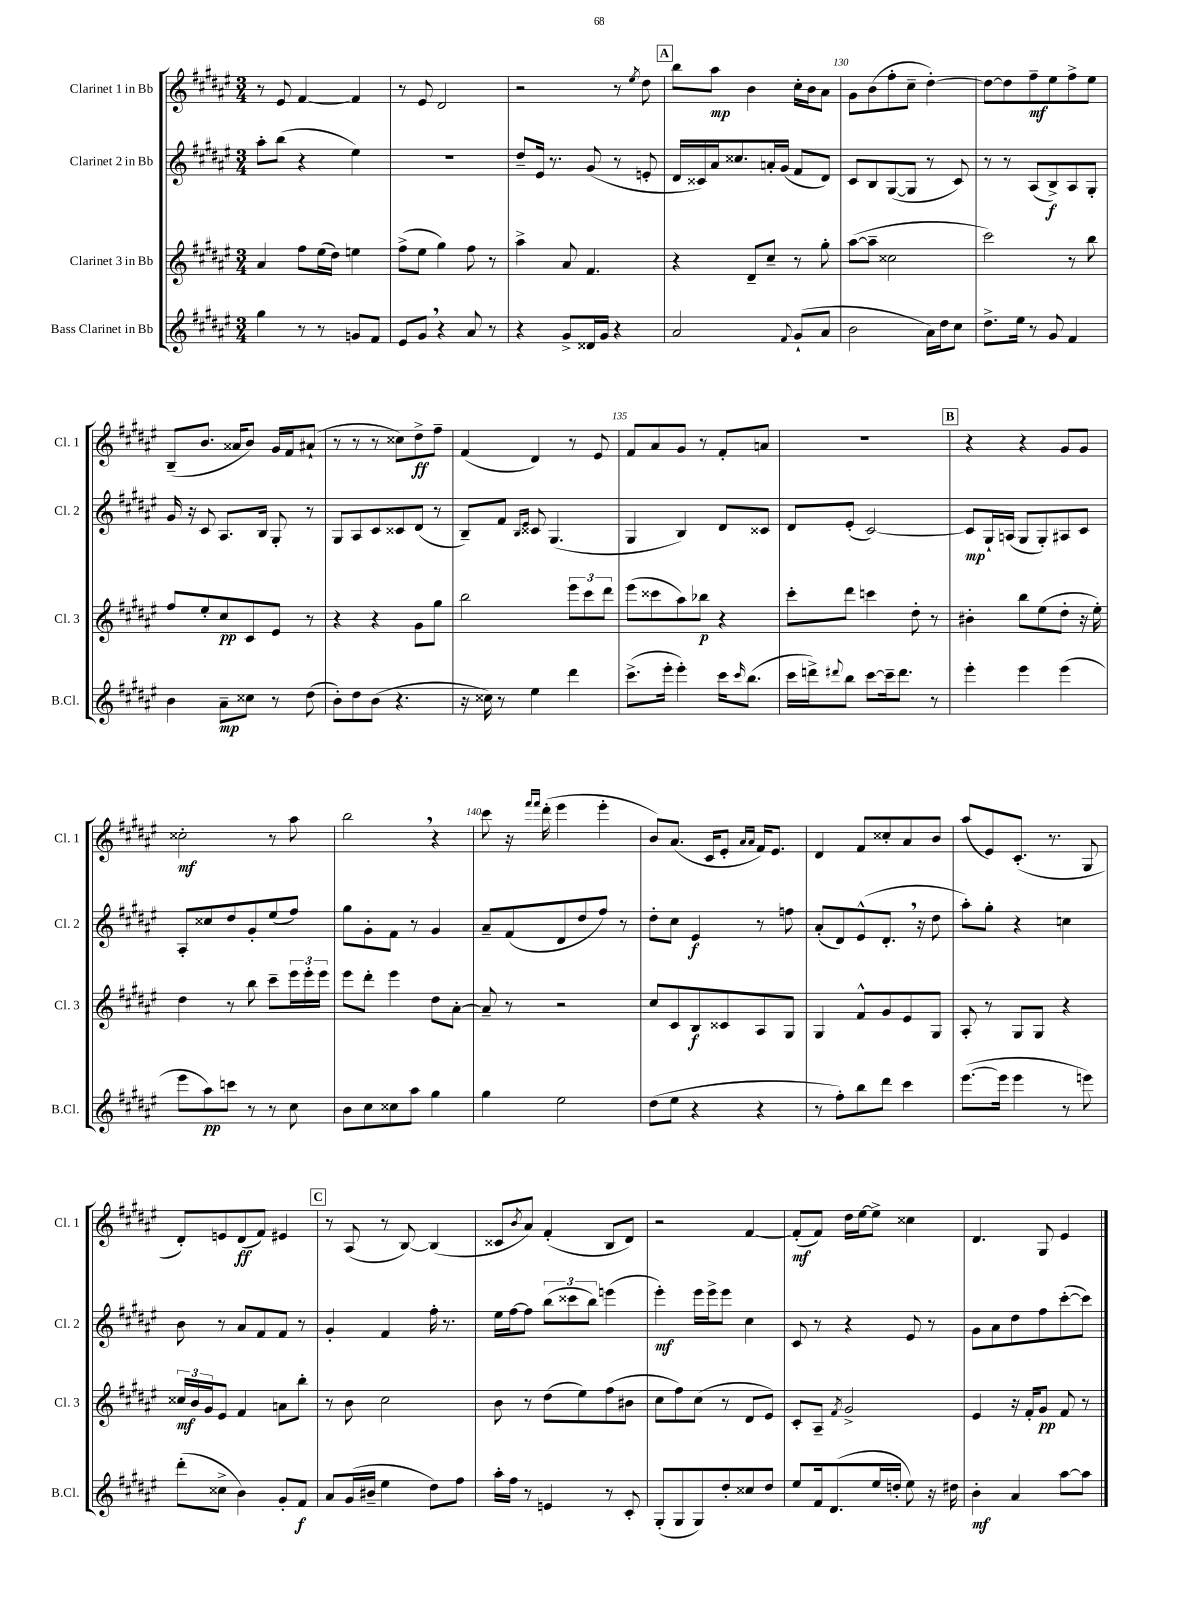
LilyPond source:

<<
\new StaffGroup <<
\new Staff = "s0" \with { instrumentName = "Clarinet 1 in Bb" shortInstrumentName = "Cl. 1" } {
    \clef treble \key fis \major \numericTimeSignature \time 3/4
    r8 eis'8 fis'4~ fis'4 |
    r8 eis'8 dis'2 |
    r2 r8 \acciaccatura { eis''8 } dis''8 |
    \mark \markup { \box "A" } b''8 ais''8\mp b'4 cis''16-. b'16 ais'8 |
    gis'8 b'8( fis''8-. cis''8-- dis''4~-.) |
    dis''8~ dis''8 fis''8--\mf eis''8 fis''8-> eis''8 |
    b8--( b'8. aisis'16 b'8) gis'16 fis'16 ais'8-!( |
    r8 r8 r8 cisis''8) dis''8->\ff fis''8-- |
    fis'4( dis'4) r8 eis'8 |
    fis'8 ais'8 gis'8 r8 fis'8-. a'8 |
    R2. |
    \mark \markup { \box "B" } r4 r4 gis'8 gis'8 |
    cisis''2-.\mf r8 ais''8 |
    b''2 \breathe r4 |
    cis'''8 r16 \grace { fis'''16 fis'''16 } dis'''16-.( eis'''4 eis'''4-. |
    b'8) ais'8.( cis'16 eis'8-. \grace { ais'16 ais'16 } fis'16) eis'8. |
    dis'4 fis'8 cisis''8-. ais'8 b'8 |
    ais''8( eis'8) cis'8.-.( r8. gis8 |
    dis'8-.) e'8 dis'8\ff( fis'8) eis'4 |
    \mark \markup { \box "C" } r8 ais8( r8 b8~) b4( |
    cisis'8 \acciaccatura { b'8 } ais'8) fis'4-.( b8 dis'8) |
    r2 fis'4~ |
    fis'8-.\mf( fis'8) dis''16 eis''16~ eis''8-> cisis''4 |
    dis'4. gis8 eis'4 \bar "|." |
}
\new Staff = "s1" \with { instrumentName = "Clarinet 2 in Bb" shortInstrumentName = "Cl. 2" } {
    \clef treble \key fis \major \numericTimeSignature \time 3/4
    ais''8-. b''8( r4 eis''4) |
    R2. |
    dis''8-- eis'16 r8. gis'8( r8 e'8-. |
    \mark \markup { \box "A" } dis'16 cisis'16) ais'16 cisis''8. a'16-. gis'16( fis'8 dis'8) |
    cis'8 b8 gis8~( gis8 r8 cis'8) |
    r8 r8 ais8( b8->\f) ais8 gis8-. |
    gis'16 r16 cis'8 ais8. b16 gis8-. r8 |
    gis8 ais8 cis'8 cisis'8 dis'8( r8 |
    b8--) fis'8 \grace { b16 eis'16 } cisis'8 gis4.( |
    gis4 b4) dis'8 cisis'8 |
    dis'8 eis'8-.( cis'2~) |
    \mark \markup { \box "B" } cis'8\mp gis16-! a16( gis8 gis8-.) ais8 cis'8 |
    ais8-. cisis''8 dis''8 gis'8-. eis''8( fis''8) |
    gis''8 gis'8-. fis'8 r8 gis'4 |
    ais'8-- fis'8( dis'8 dis''8 fis''8) r8 |
    dis''8-. cis''8 eis'4\f r8 f''8 |
    ais'8-.( dis'8) eis'8-^( dis'8.-. \breathe r16 dis''8 |
    ais''8-.) gis''8-. r4 c''4 |
    b'8 r8 ais'8 fis'8 fis'8 r8 |
    \mark \markup { \box "C" } gis'4-. fis'4 fis''16-. r8. |
    eis''16 fis''16~ fis''8 \tuplet 3/2 { b''8( cisis'''8 b''8) } e'''4( |
    eis'''4-.\mf) eis'''16 eis'''16-> eis'''8 cis''4 |
    cis'8 r8 r4 eis'8 r8 |
    gis'8 ais'8 dis''8 fis''8 cis'''8~-.( cis'''8) \bar "|." |
}
\new Staff = "s2" \with { instrumentName = "Clarinet 3 in Bb" shortInstrumentName = "Cl. 3" } {
    \clef treble \key fis \major \numericTimeSignature \time 3/4
    ais'4 fis''8 eis''16( dis''16) e''4 |
    fis''8->( eis''8 gis''4) fis''8 r8 |
    ais''4-> ais'8 fis'4. |
    \mark \markup { \box "A" } r4 dis'8-- cis''8-- r8 gis''8-. |
    ais''8~( ais''8-- cisis''2 |
    cis'''2) r8 b''8 |
    fis''8 eis''8-. cis''8\pp cis'8 eis'8 r8 |
    r4 r4 gis'8 gis''8 |
    b''2 \tuplet 3/2 { eis'''8 cis'''8 dis'''8 } |
    eis'''8( cisis'''8 ais''8) bes''8\p r4 |
    cis'''8-. dis'''8 c'''4 dis''8-. r8 |
    \mark \markup { \box "B" } bis'4-. b''8 eis''8( dis''8-. r16 eis''16-.) |
    dis''4 r8 b''8 cis'''8-- \tuplet 3/2 { eis'''16 eis'''16-. eis'''16 } |
    eis'''8 dis'''8-. eis'''4 dis''8 ais'8~-. |
    ais'8-- r8 r2 |
    cis''8 cis'8 b8\f cisis'8 ais8 gis8 |
    gis4 fis'8-^ gis'8 eis'8 gis8 |
    ais8-. r8 gis8 gis8 r4 |
    \tuplet 3/2 { cisis''16\mf b'16 gis'16 } eis'8 fis'4 a'8 b''8-. |
    \mark \markup { \box "C" } r8 b'8 cis''2 |
    b'8 r8 dis''8( eis''8) fis''8( bis'8 |
    cis''8 fis''8) cis''8( r8 dis'8 eis'8) |
    cis'8-. ais8-- \acciaccatura { fis'8 } gis'2-> |
    eis'4 r16 fis'16-. gis'8\pp fis'8 r8 \bar "|." |
}
\new Staff = "s3" \with { instrumentName = "Bass Clarinet in Bb" shortInstrumentName = "B.Cl." } {
    \clef treble \key fis \major \numericTimeSignature \time 3/4
    gis''4 r8 r8 g'8 fis'8 |
    eis'8 gis'8 \breathe r4 ais'8 r8 |
    r4 gis'8-> disis'16 gis'16 r4 |
    \mark \markup { \box "A" } ais'2 \appoggiatura { fis'8 } gis'8-!( ais'8 |
    b'2 ais'16) dis''16 cis''8 |
    dis''8.-> eis''16 r8 gis'8 fis'4 |
    b'4 ais'8--\mp cisis''8 r8 dis''8( |
    b'8-.) dis''8 b'8( r4. |
    r16 cisis''16) r8 eis''4 dis'''4 |
    cis'''8.->( eis'''16-. eis'''4-.) cis'''16 \grace { cis'''16 } b''8.( |
    cis'''16 d'''16->) \appoggiatura { dis'''8 } b''8 cis'''8~ cis'''16-- dis'''8. r8 |
    \mark \markup { \box "B" } eis'''4-. eis'''4 eis'''4( |
    eis'''8 ais''8\pp) c'''8 r8 r8 cis''8 |
    b'8 cis''8 cisis''8 ais''8 gis''4 |
    gis''4 eis''2 |
    dis''8( eis''8 r4 r4 |
    r8 fis''8-.) b''8 dis'''8 cis'''4 |
    eis'''8.~( eis'''16 eis'''4 r8 e'''8) |
    dis'''8-.( cisis''8-> b'4) gis'8-. fis'8\f |
    \mark \markup { \box "C" } ais'8 gis'16( bis'16-- eis''4 dis''8) fis''8 |
    ais''16-. fis''16 r8 e'4 r8 cis'8-. |
    gis8-.( gis8 gis8) dis''8-. cisis''8 dis''8 |
    eis''8 fis'16 dis'8.( eis''16 d''16-. eis''8) r16 dis''16 |
    b'4-.\mf ais'4 ais''8~ ais''8 \bar "|." |
}
>>
>>
\layout { \context { \Score currentBarNumber = #126 \override BarNumber.break-visibility = ##(#f #t #t) barNumberVisibility = #(every-nth-bar-number-visible 5) } }
